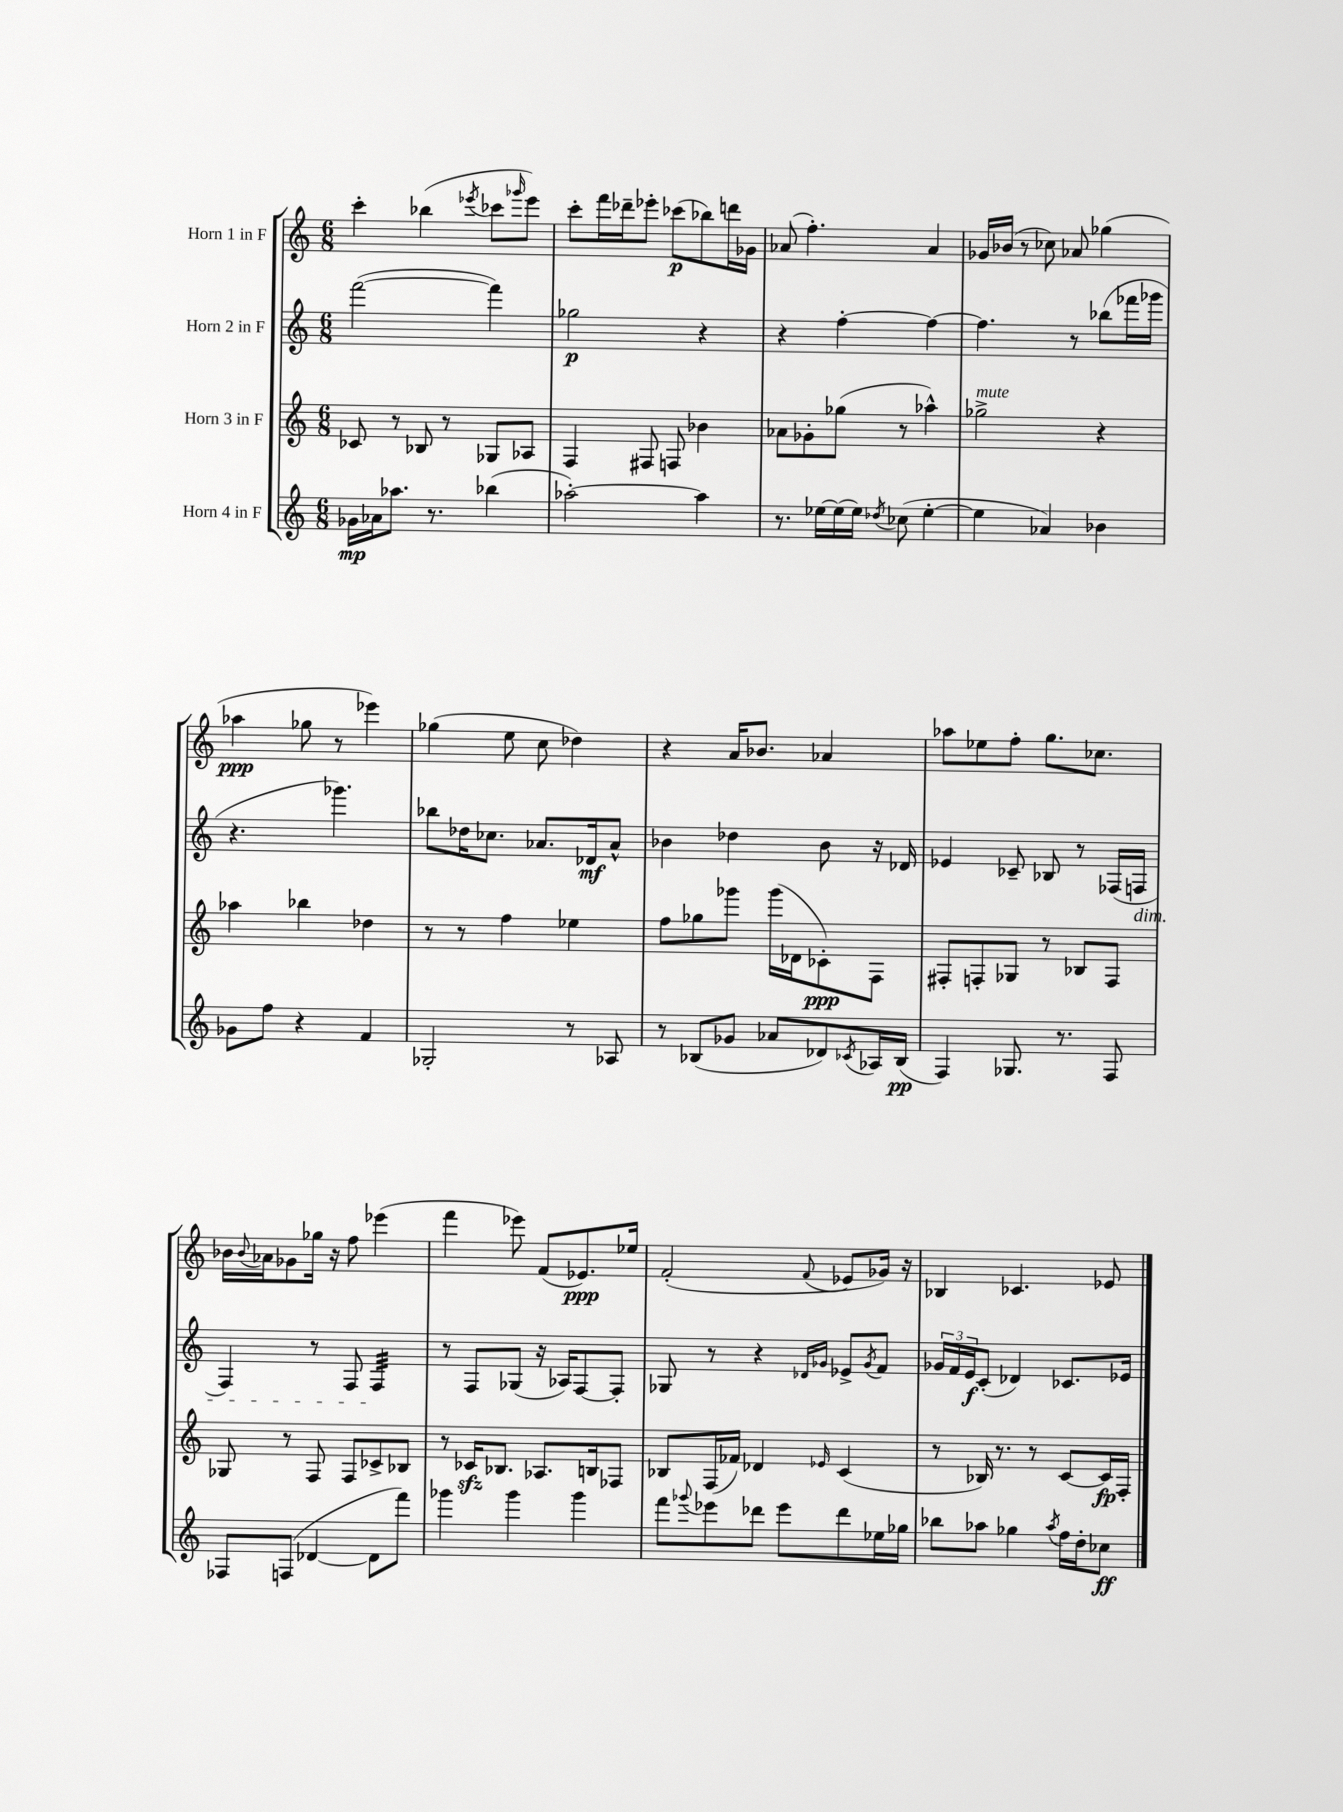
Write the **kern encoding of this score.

**kern	**kern	**kern	**kern
*staff4	*staff3	*staff2	*staff1
*clefG2	*clefG2	*clefG2	*clefG2
*k[]	*k[]	*k[]	*k[]
*M6/8	*M6/8	*M6/8	*M6/8
16g-	8c-	([2fff	4ccc'
16a-	.	.	.
8.aa-	8r	.	.
.	8B-	.	(4bb-
8.r	.	.	.
.	8r	.	.
.	.	.	8qeee-
(4bb-	8G-	4fff])	8ccc-
.	.	.	16qqggg-
.	8A-	.	8eee-)
=	=	=	=
[2aa-')	4F	2gg-	8ccc'
.	.	.	16fff
.	.	.	16ddd-~
.	8F#	.	8eee-'
.	8F	.	(8ccc-
4aa-]	4b-	4r	8bb-)
.	.	.	16ddd
.	.	.	16g-
=	=	=	=
8.r	8a-	4r	(8a-
.	8g-'	.	4.ff')
[16ee-	.	.	.
(16ee-]	(8gg-	[4ff'	.
16ee-)	.	.	.
8qdd-	.	.	.
(8cc-	8r	.	.
[4ee-'	4aa-^^)	4ff_	4a-
=	=	=	=
4ee-]	2gg-^	4.ff]	16g-
.	.	.	(16b-
.	.	.	8r
4a-)	.	.	8cc-)
.	.	8r	8a-
4b-	4r	(8bb-	(4gg-
.	.	16fff-	.
.	.	16ggg-	.
=	=	=	=
8g-	4aa-	4.r	4aa-
8ff	.	.	.
4r	4bb-	.	8gg-
.	.	4.ggg-)	8r
4f	4dd-	.	4eee-)
=	=	=	=
2G-'	8r	8bb-	(4gg-
.	8r	16dd-	.
.	.	8.cc-	.
.	4ff	.	8ee
.	.	8.a-	8cc
8r	4ee-	.	4dd-)
.	.	16d-	.
8A-	.	8a-^^	.
=	=	=	=
8r	8ff	4b-	4r
(8B-	8gg-	.	.
8g-	8ggg-	4dd-	16a
.	.	.	8.b-
8a-	(16ggg-	.	.
.	16d-	.	.
8d-)	8c-')	8b-	4a-
8qc-	.	.	.
16A-	8F	16r	.
(16B-	.	16d-	.
=	=	=	=
4F)	8F#'	4e-	8aa-
.	8F'	.	8ee-
8.G-	8G-	8c-~	8ff'
.	8r	8B-	8.gg
8.r	.	.	.
.	8B-	8r	.
.	.	.	8.cc-
8F	8F	(16F-	.
.	.	16F	.
=	=	=	=
8F-	8G-	4F)	16b-
.	.	.	8qqb-
.	.	.	16a-
(8F	8r	.	8g-
[4d-	8F	8r	16gg-
.	.	.	16r
.	8F	8F	8ff
8d-]	8c-^	4F	(4eee-
8fff)	8B-	.	.
=	=	=	=
4ggg-	8r	8r	4fff
.	16c-	8F	.
.	8.B-	.	.
4ggg-	.	(8G-	8eee-)
.	8.A-	16r	(8f
.	.	16A-)	.
4ggg-	.	[8F	8.e-)
.	16B	.	.
.	8F-	8F']	.
.	.	.	16ee-
=	=	=	=
8fff	8B-	8G-	(2f'
8qqggg-	.	.	.
8eee-	(16F	8r	.
.	16f-)	.	.
8ddd-	4d-	4r	.
8eee-	.	.	.
.	.	16qqd-	.
.	16qqe-	16qqg-	8qqf
8ddd-	(4c	8e-^	8e-
.	.	8qg-	.
16ee-	.	8f	16g-)
16gg-	.	.	16r
=	=	=	=
8bb-	8r	24g-	4B-
.	.	24f	.
.	.	24e	.
8aa-	16B-)	(8c'	.
.	8.r	.	.
4gg-	.	4d-)	4.c-
.	8r	.	.
8qaa-	.	.	.
16ff	[8c	8.c-	.
16dd'	.	.	.
8cc-	16c]	.	8e-
.	16F'	16e-	.
==	==	==	==
*-	*-	*-	*-
